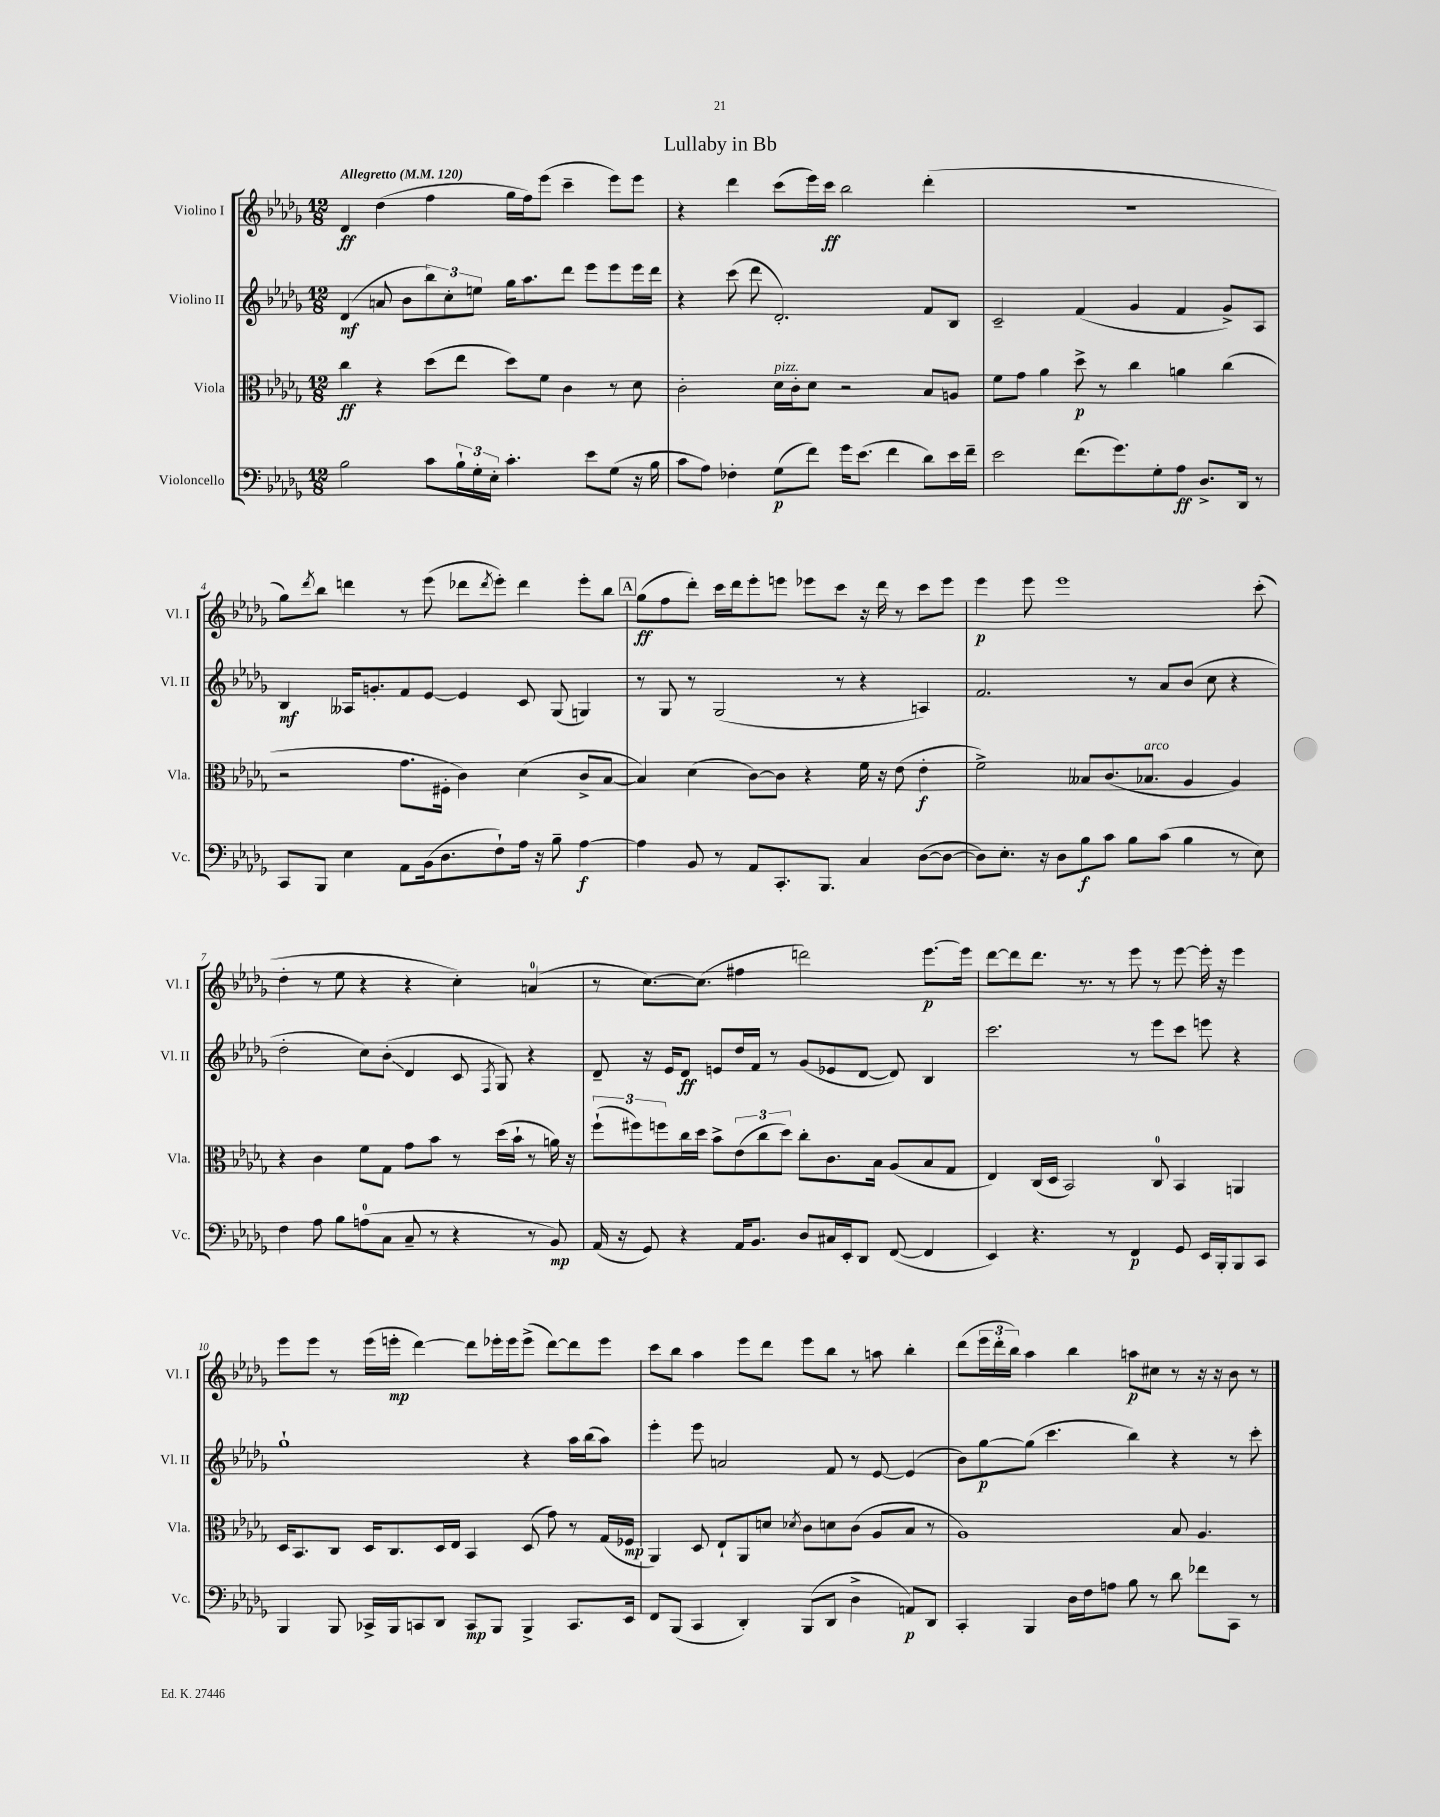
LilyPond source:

\header { title = "Lullaby in Bb" }
<<
\new StaffGroup <<
\new Staff = "s0" \with { instrumentName = "Violino I" shortInstrumentName = "Vl. I" } {
    \clef treble \key des \major \numericTimeSignature \time 12/8 \tempo "Allegretto" 4 = 120
    des'4\ff des''4( f''4 ges''16 f''16) ees'''8( c'''4-- ees'''8) ees'''8 |
    r4 des'''4 c'''8( ees'''16) c'''16\ff bes''2 des'''4-.( |
    R1. |
    ges''8) \acciaccatura { des'''8 } bes''8 d'''4 r8 ees'''8( des'''8 \acciaccatura { des'''8 } ees'''8-.) des'''4 ees'''8-. bes''8 |
    \mark \markup { \box "A" } ges''8\ff( f''8 des'''8-.) c'''16 des'''16 ees'''8-. e'''8 ees'''8 c'''8 r16 des'''16 r8 c'''8 ees'''8 |
    ees'''4\p ees'''8 ees'''1 c'''8-.( |
    des''4-. r8 ees''8 r4 r4 c''4-.) a'4-0( |
    r8 c''8.~) c''8.( fis''4 d'''2) ees'''8.~\p ees'''16 |
    des'''8~ des'''8 des'''8. r8. r8 ees'''8 r8 ees'''8~ ees'''16-. r16 ees'''4 |
    ees'''8 ees'''8 r8 ees'''16( e'''16-.\mp des'''4~) des'''8 ees'''16-. ees'''16 ees'''8->( des'''8~) des'''8 ees'''8 |
    c'''8 bes''8 aes''4 ees'''8 des'''8 ees'''8 bes''8 r8 a''8 bes''4-. |
    des'''8( \tuplet 3/2 { ees'''16 des'''16-. bes''16) } aes''4 bes''4 a''8\p cis''8 r8 r16 r16 bes'8 r8 \bar "|." |
}
\new Staff = "s1" \with { instrumentName = "Violino II" shortInstrumentName = "Vl. II" } {
    \clef treble \key des \major \numericTimeSignature \time 12/8
    des'4\mf( a'8 bes'8 \tuplet 3/2 { bes''8) c''8-. e''8 } ges''16 aes''8. des'''8 ees'''8 ees'''8 ees'''16 des'''16 |
    r4 c'''8( des'''8 des'2.-.) f'8 bes8 |
    c'2-- f'4( ges'4 f'4 ges'8->) aes8 |
    bes4\mf aeses16 g'8.-. f'8 ees'8~ ees'4 c'8 ges8( g4) |
    \mark \markup { \box "A" } r8 ges8 r8 ges2( r8 r4 a4) |
    f'2. r8 aes'8 bes'8( c''8 r4 |
    des''2-. c''8) bes'8-.\glissando( des'4 c'8 \acciaccatura { f8 } ges8) r4 |
    des'8-- r16 ees'16 des'8\ff e'8 des''16 f'16 r8 ges'8( ees'8 des'8~ des'8) bes4 |
    c'''2. r8 ees'''8 c'''8 e'''8 r4 |
    ges''1-! r4 aes''16 bes''16( aes''8) |
    ees'''4-. ees'''8 a'2 f'8 r8 ees'8~ ees'4( |
    bes'8) ges''8~\p ges''8( c'''4. bes''4) r4 r8 c'''8-. \bar "|." |
}
\new Staff = "s2" \with { instrumentName = "Viola" shortInstrumentName = "Vla." } {
    \clef alto \key des \major \numericTimeSignature \time 12/8
    c''4\ff r4 des''8( ees''8 des''8) f'8 c'4 r8 des'8 |
    c'2-. des'16^\markup { \italic "pizz." } c'16-. des'8 r2 bes8 a8 |
    f'8 ges'8 aes'4 des''8->\p r8 c''4 a'4 c''4( |
    r2 ges'8. fis16-. c'4) des'4( c'8-> bes8~ |
    \mark \markup { \box "A" } bes4) des'4( c'8~) c'8 r4 f'16 r16 ees'8( ees'4-.\f |
    f'2->) beses8 c'8.( bes8.^\markup { \italic "arco" } aes4 aes4) |
    r4 c'4 f'8 ges8 ges'8 bes'8 r8 des''16( bes'16-! r8 a'16) r16 |
    \tuplet 3/2 { f''8-!( fis''8) f''8 } c''16 des''16 bes'8-> \tuplet 3/2 { ees'8( c''8 des''8) } c''8-. c'8. bes16 aes8( bes8 ges8 |
    ees4) c16( des16 bes,2) c8-0 bes,4 a,4 |
    des16 bes,8. c8 des16 c8. des16 ees16 bes,4 des8( ges'8) r8 ges16( fes16\mp |
    aes,4) des8 ees8-! aes,8 d'8 \acciaccatura { des'8 } c'8 d'8 c'8( aes8 bes8 r8 |
    aes1) bes8 aes4. \bar "|." |
}
\new Staff = "s3" \with { instrumentName = "Violoncello" shortInstrumentName = "Vc." } {
    \clef bass \key des \major \numericTimeSignature \time 12/8
    bes2 c'8 \tuplet 3/2 { bes16-! ges16-. ees16-. } c'4.-. ees'8 ges8( r16 bes16 |
    c'8 aes8) fes4-. ges8\p( f'8) ges'16 ees'8.( f'4 des'8) ees'16 f'16-- |
    ees'2 f'8.( ges'8.) ges8-. aes8\ff des8.-> des,16 r8 |
    c,8 bes,,8 ees4 aes,8 bes,16( des8. f8-!) aes16 r16 bes8-- aes4~\f |
    \mark \markup { \box "A" } aes4 bes,8 r8 aes,8 c,8.-. bes,,8. c4 des8~( des8~ |
    des8) ees8.-. r16 des8 bes8\f c'8 bes8 c'8( bes4 r8 ees8) |
    f4 aes8 bes8 a8-0( c8 c8-- r8 r4 r8 bes,8\mp) |
    aes,16( r16 ges,8) r4 aes,16 bes,8. des8 cis16 ees,16-. des,8 f,8~( f,4 |
    ees,4) r4. r8 f,4\p ges,8 ees,16 bes,,16-. bes,,8 c,8 |
    bes,,4 bes,,8 ces,16-> bes,,16 c,8 des,8 c,8\mp bes,,8 bes,,4-> c,8. ees,16 |
    f,8 bes,,8( c,4 des,4-.) bes,,8( des,8 des4-> a,8\p) des,8 |
    c,4-. bes,,4 des16 f16 a8 bes8 r8 des'8 fes'8 c,8 r8 \bar "|." |
}
>>
>>
